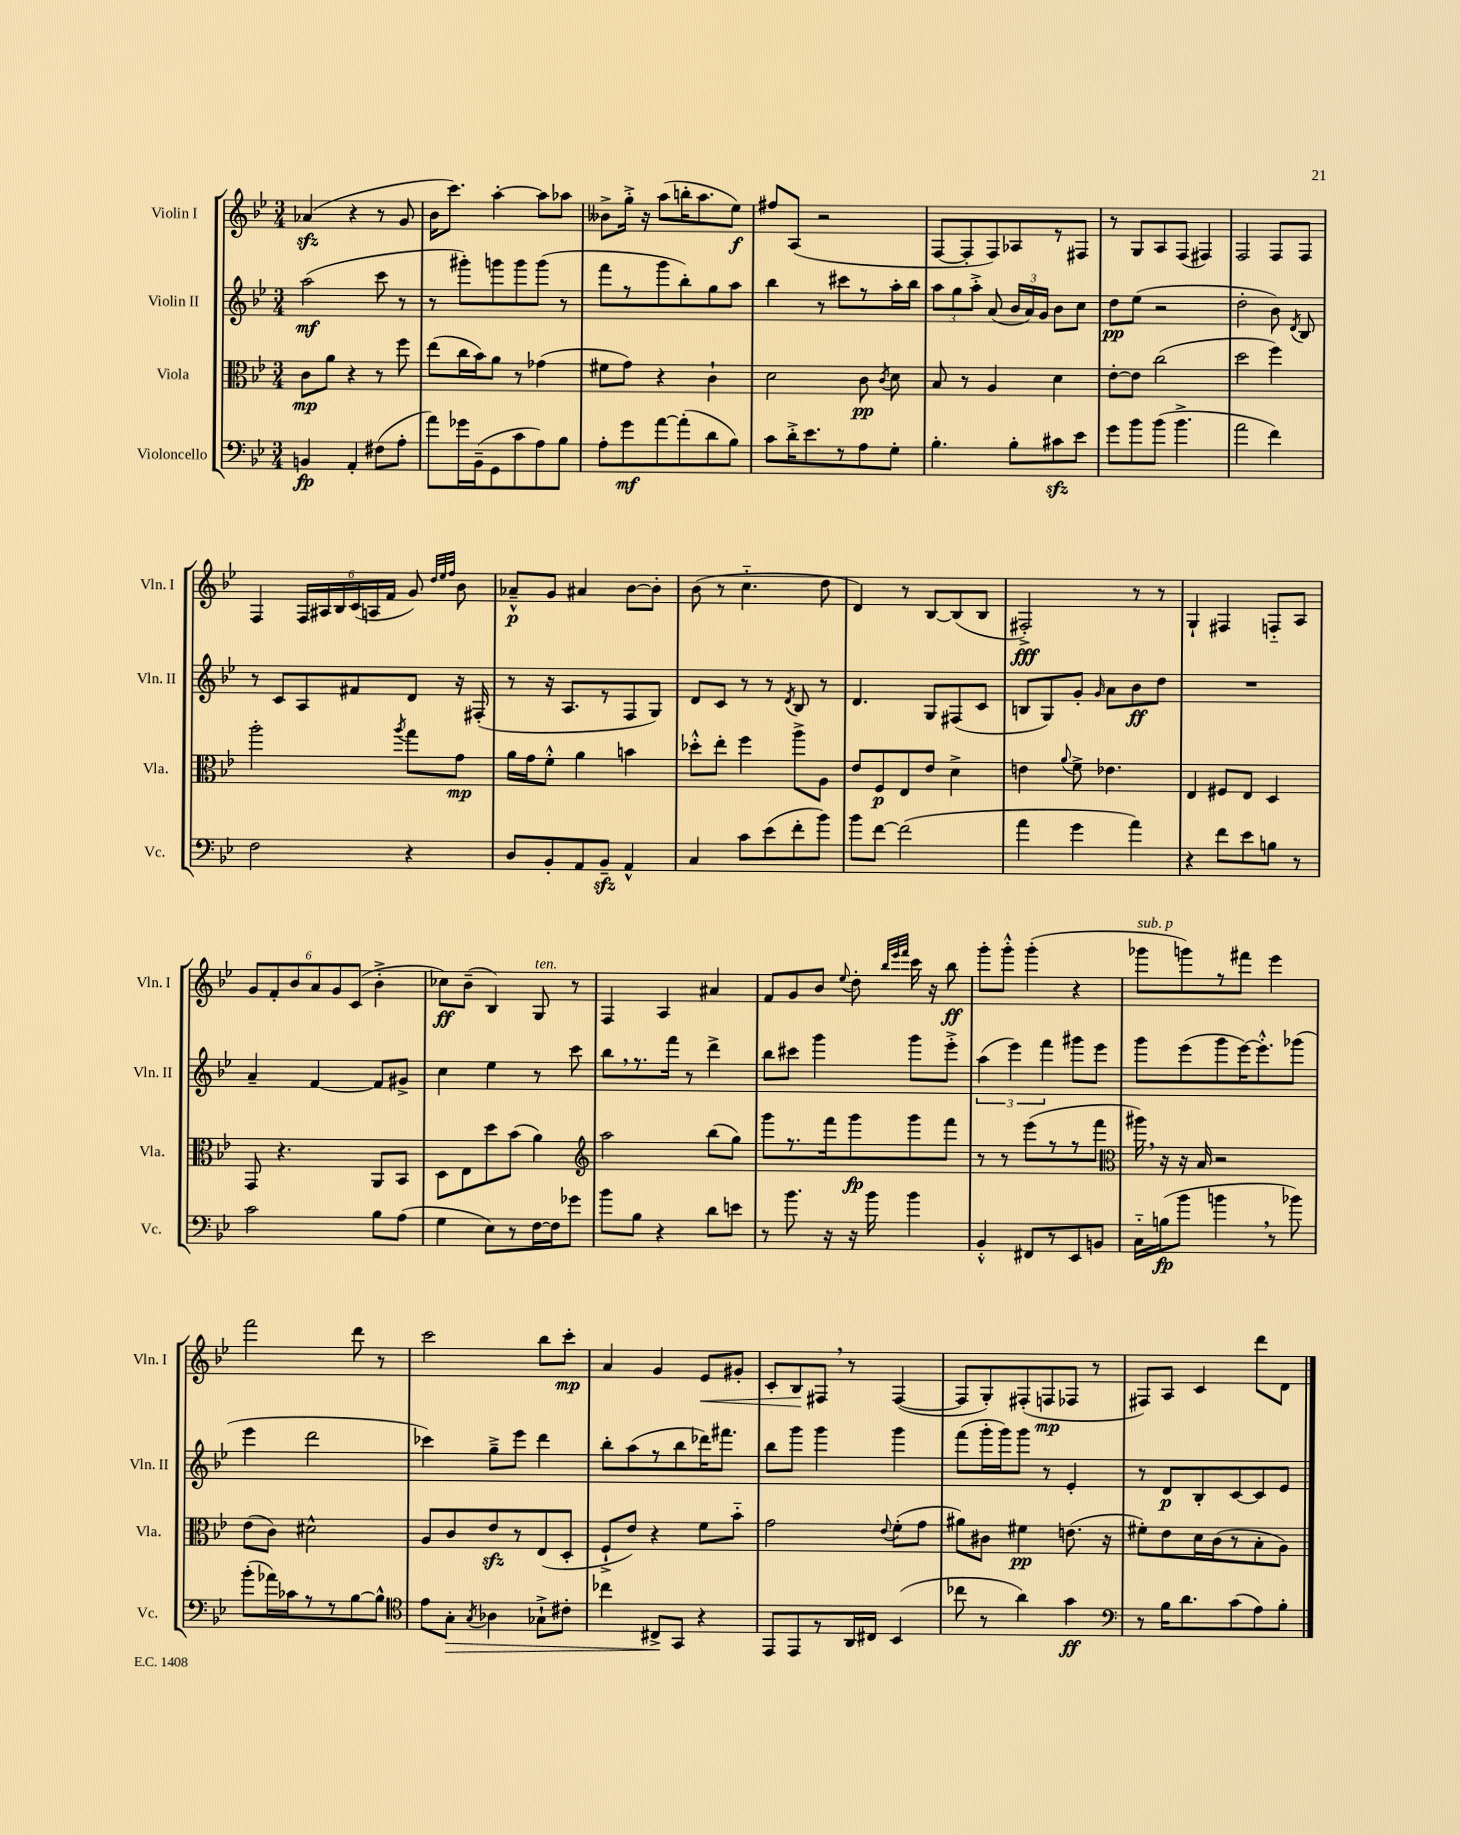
<<
\new StaffGroup <<
\new Staff = "s0" \with { instrumentName = "Violin I" shortInstrumentName = "Vln. I" } {
    \clef treble \key bes \major \numericTimeSignature \time 3/4
    \autoBeamOff aes'4\sfz( r4 r8 g'8 |
    bes'16[ c'''8.]) a''4~-. a''8[ aes''8] |
    beses'8[-> g''16]-.-> r16 a''8[( b''16-. a''8. ees''8]\f) |
    fis''8[ a8]( r2 |
    f8[~ f8-. f8) aes8 r8 fis8] |
    r8 g8[ a8 f8]( fis4) |
    f2 f8[ f8] |
    f4 \tuplet 6/4 { f16[ ais16 bes16 c'16( a16 f'16] } g'8) \grace { d''32[ ees''32 f''32] } bes'8 |
    aes'8[---^\p g'8] ais'4 bes'8[~ bes'8]-. |
    bes'8( r8 c''4.-_ d''8 |
    d'4) r8 bes8[~ bes8( bes8] |
    fis2-.->\fff) r8 r8 |
    g4-! fis4 f8[-_ a8] |
    \tuplet 6/4 { g'8[ f'8-. bes'8 a'8 g'8 c'8]( } bes'4-.-> |
    ces''8[\ff) bes'8]--( bes4) g8^\markup { \italic "ten." } r8 |
    f4 a4 ais'4 |
    f'8[ g'8 bes'8] \appoggiatura { ees''8 } d''8-. \grace { bes''32[ ees'''32 f'''32] } c'''16 r16 bes''8\ff |
    g'''8[-. g'''8]-.-^ g'''4-.( r4 |
    ges'''8[^\markup { \italic "sub. p" } g'''8) r8 fis'''8] ees'''4 |
    f'''2 d'''8 r8 |
    c'''2 bes''8[ c'''8]-.\mp |
    a'4 g'4 ees'8[\< gis'8]-. |
    c'8[-. bes8\! fis8] \breathe r8 fis4~( |
    fis8[ g8-.) fis8-.( f8\mp fes8] r8 |
    fis8[) a8] c'4 d'''8[ d'8] \bar "|." |
}
\new Staff = "s1" \with { instrumentName = "Violin II" shortInstrumentName = "Vln. II" } {
    \clef treble \key bes \major \numericTimeSignature \time 3/4
    \autoBeamOff a''2\mf( c'''8 r8 |
    r8 gis'''8[-.) g'''8 g'''8 g'''8]( r8 |
    f'''8[ r8 g'''8 bes''8-.) g''8 a''8] |
    bes''4 r8 cis'''8[ r8 a''16-. bes''16] |
    \tuplet 3/2 { a''8[ g''8 a''8]-.-> } a'8( \tuplet 3/2 { bes'16[ a'16) g'16] } bes'8[ c''8] |
    d''8[\pp ees''8]( r2 |
    d''2-. bes'8) \acciaccatura { d'8 } bes8 |
    r8 c'8[ a8 fis'8 d'8] r16 fis16-.( |
    r8 r16 a8.[ r8 f8 g8]) |
    d'8[ c'8] r8 r8 \acciaccatura { d'8 } bes8 r8 |
    d'4. g8[ fis8( c'8] |
    b8[ g8) g'8]-. \grace { g'16 } a'8[ bes'8\ff d''8] |
    R2. |
    a'4-- f'4~ f'8[ gis'8]-> |
    c''4 ees''4 r8 c'''8 |
    bes''8[ \breathe r8. f'''16] r8 d'''4-> |
    bes''8[ cis'''8] g'''4 g'''8[ ees'''8]-.-> |
    \tuplet 3/2 { a''4( ees'''4) f'''4 } gis'''8[ ees'''8] |
    g'''8[ ees'''8( g'''8 ees'''16~) ees'''8.-.-^ ges'''8]( |
    ees'''4 d'''2 |
    ces'''4) g''8[---> ees'''8] d'''4 |
    bes''8[-. a''8( r8 bes''8 des'''16) fis'''8.] |
    bes''8[ g'''8] g'''4 g'''4 |
    f'''8[( g'''16-. g'''16) g'''8] r8 ees'4-. |
    r8 d'8[\p bes8-. c'8~ c'8 ees'8] \bar "|." |
}
\new Staff = "s2" \with { instrumentName = "Viola" shortInstrumentName = "Vla." } {
    \clef alto \key bes \major \numericTimeSignature \time 3/4
    \autoBeamOff c'8[\mp a'8] r4 r8 f''8 |
    ees''8[( c''16 bes'16) a'8] r8 ges'4( |
    fis'8[ g'8]) r4 c'4-! |
    d'2 c'8\pp \acciaccatura { c'8 } d'8 |
    bes8 r8 a4 d'4 |
    ees'8[~-. ees'8] c''2( |
    d''2 f''4) |
    a''2-. \acciaccatura { a''8 } g''8[ g'8]\mp |
    a'16[ g'16 f'8]-.-^ a'4 b'4 |
    des''8[-.-^ ees''8]-. f''4 a''8[-> a8] |
    ees'8[ f8\p ees8 ees'8] d'4-> |
    e'4 \appoggiatura { a'8 } f'8-> ees'4. |
    ees4 fis8[ ees8] d4 |
    g,8 r4. a,8[ bes,8] |
    d8[ ees8 d''8 bes'8]( a'4) |
    \clef treble a''2 bes''8[( g''8]) |
    g'''8[ r8. f'''16 g'''8\fp g'''8 f'''8] |
    r8 r8 ees'''8[( r8 r8 f'''8] |
    \clef alto ais''16) \breathe r16 r16 bes16 r2 |
    ees'8[( c'8]) dis'2-^ |
    a8[ c'8 ees'8\sfz r8 ees8( d8]-. |
    f8[-!-> ees'8]) r4 f'8[ bes'8]-_ |
    g'2 \appoggiatura { ees'8 } f'8[-.( g'8] |
    ais'8[) cis'8] fis'4\pp e'8.( r16 |
    fis'8[-.) ees'8 d'16 c'16( r8 bes8-. a8]) \bar "|." |
}
\new Staff = "s3" \with { instrumentName = "Violoncello" shortInstrumentName = "Vc." } {
    \clef bass \key bes \major \numericTimeSignature \time 3/4
    \autoBeamOff b,4\fp a,4-. fis8[( a8]-. |
    a'8[) ges'16 bes,16--( g,8 c'8 a8) bes8] |
    a8[-. g'8\mf a'8~ a'8-.( d'8 bes8]) |
    c'8[ d'16-.-> ees'8. r8 a8 g8]-. |
    bes4.-. bes8[-. cis'8\sfz ees'8] |
    g'8[ bes'8 bes'8]( bes'4.-> |
    a'2 f'4) |
    f2 r4 |
    d8[ bes,8-. a,8 bes,8]--\sfz a,4-^ |
    c4 c'8[ ees'8( f'8-. bes'8]) |
    bes'8[ f'8]~ f'2( |
    a'4 g'4 a'4) |
    r4 f'8[ ees'8 b8] r8 |
    c'2 bes8[ a8]( |
    g4 ees8[) r8 f16~ f16 ges'8] |
    bes'8[ bes8] r4 d'8[ e'8] |
    r8 bes'8. r16 r16 bes'16 bes'4 |
    bes,4-.-^ fis,8[ r8 ees,8 b,8] |
    c16[-_ b16\fp( bes'8] b'4 \breathe r8 bes'8) |
    bes'8[-.( aes'16) ces'16 r8 r8 bes8~ bes8]-^ |
    \clef tenor ees'8[ g8]-.\> \acciaccatura { g8 } aes4 ges8[-!-> cis'8]-. |
    ces''4 cis8[->\! g,8] r4 |
    ees,8[ ees,8 r8 a,16 cis16] bes,4( |
    ces''8 r8 a'4) g'4\ff |
    \clef bass r8 bes16[ d'8. c'8( a8) bes8]-. \bar "|." |
}
>>
>>
\layout { \context { \Score \remove "Bar_number_engraver" } }
